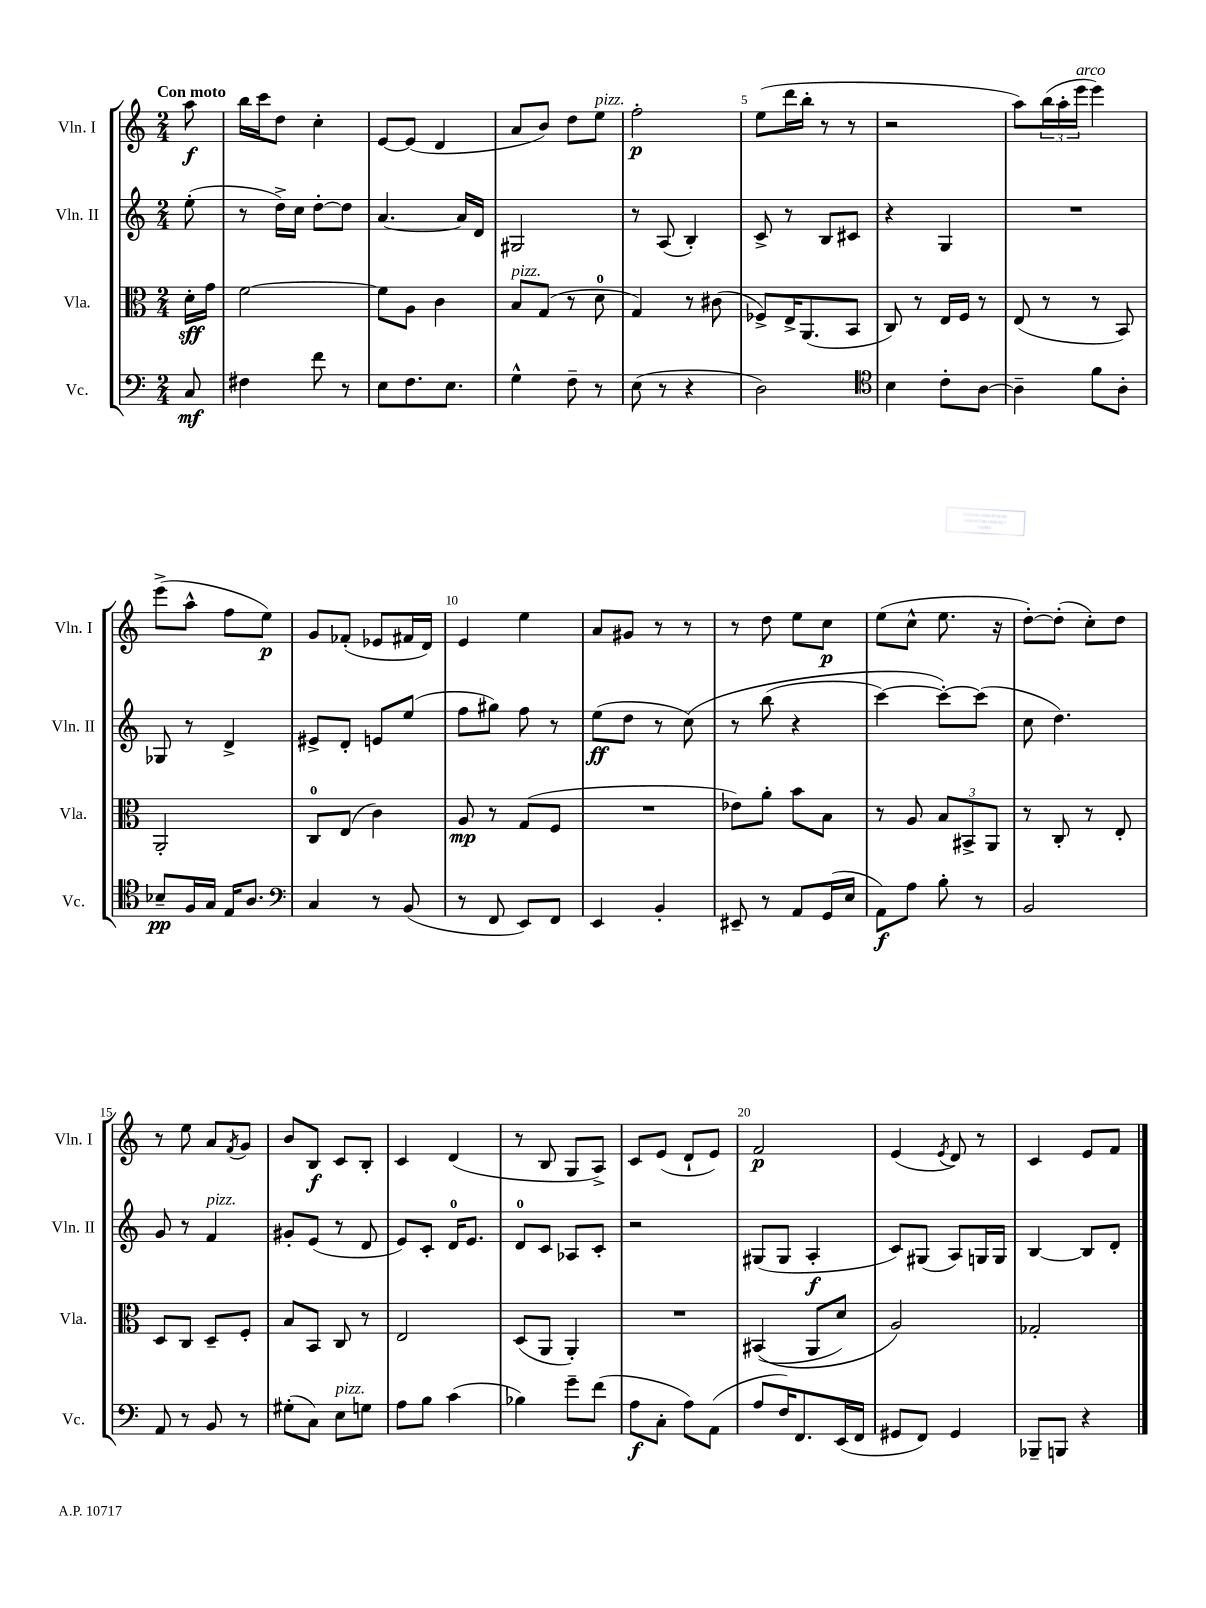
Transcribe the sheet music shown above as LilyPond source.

<<
\new StaffGroup <<
\new Staff = "s0" \with { instrumentName = "Vln. I" shortInstrumentName = "Vln. I" } {
    \clef treble \key c \major \numericTimeSignature \time 2/4 \partial 8 \tempo "Con moto"
    a''8\f |
    b''16 c'''16 d''8 c''4-. |
    e'8~ e'8( d'4 |
    a'8 b'8) d''8 e''8^\markup { \italic "pizz." } |
    f''2-.\p |
    e''8( d'''16 b''16-. r8 r8 |
    r2 |
    a''8) \tuplet 3/2 { b''16( a''16-. e'''16^\markup { \italic "arco" } } e'''4) |
    e'''8->( a''8-^ f''8 e''8\p) |
    g'8 fes'8-.( ees'8 fis'16 d'16) |
    e'4 e''4 |
    a'8 gis'8 r8 r8 |
    r8 d''8 e''8 c''8\p |
    e''8( c''8-^ e''8. r16 |
    d''8~-.) d''8-.( c''8-.) d''8 |
    r8 e''8 a'8 \acciaccatura { f'8 } g'8 |
    b'8 b8\f c'8 b8-. |
    c'4 d'4( |
    r8 b8 g8 a8->) |
    c'8 e'8( d'8-! e'8) |
    f'2\p |
    e'4( \acciaccatura { e'8 } d'8) r8 |
    c'4 e'8 f'8 \bar "|." |
}
\new Staff = "s1" \with { instrumentName = "Vln. II" shortInstrumentName = "Vln. II" } {
    \clef treble \key c \major \numericTimeSignature \time 2/4 \partial 8
    e''8-.( |
    r8 d''16->) c''16 d''8~-. d''8 |
    a'4.~ a'16 d'16 |
    gis2 |
    r8 a8( b4-.) |
    c'8-> r8 b8 cis'8 |
    r4 g4 |
    R2 |
    ges8 r8 d'4-> |
    eis'8-> d'8-. e'8 e''8( |
    f''8 gis''8) f''8 r8 |
    e''8\ff( d''8 r8 c''8)\( |
    r8 b''8( r4 |
    c'''4~) c'''8~-.\) c'''8( |
    c''8 d''4.) |
    g'8 r8 f'4^\markup { \italic "pizz." } |
    gis'8-. e'8( r8 d'8 |
    e'8) c'8-. d'16-0 e'8. |
    d'8-0 c'8 aes8 c'8-. |
    r2 |
    gis8( gis8 a4-.\f |
    c'8) gis8( a8) g16 g16 |
    b4~ b8 d'8-. \bar "|." |
}
\new Staff = "s2" \with { instrumentName = "Vla." shortInstrumentName = "Vla." } {
    \clef alto \key c \major \numericTimeSignature \time 2/4 \partial 8
    d'16-.\sff g'16 |
    f'2~ |
    f'8 a8 c'4 |
    b8^\markup { \italic "pizz." } g8( r8 d'8-0 |
    g4) r8 cis'8( |
    fes8->) e16-> a,8.( b,8 |
    c8) r8 e16 f16 r8 |
    e8( r8 r8 b,8) |
    a,2-. |
    c8-0 e8( c'4) |
    a8\mp r8 g8( f8 |
    R2 |
    ees'8) a'8-. b'8 b8 |
    r8 a8 \tuplet 3/2 { b8 bis,8-> a,8 } |
    r8 c8-. r8 e8-. |
    d8 c8 d8-- f8-. |
    b8 b,8 c8 r8 |
    e2 |
    d8( a,8 a,4-.) |
    R2 |
    bis,4(\( a,8 d'8) |
    a2\) |
    ges2-. \bar "|." |
}
\new Staff = "s3" \with { instrumentName = "Vc." shortInstrumentName = "Vc." } {
    \clef bass \key c \major \numericTimeSignature \time 2/4 \partial 8
    c8\mf |
    fis4 f'8 r8 |
    e8 f8. e8. |
    g4-^ f8-- r8 |
    e8( r8 r4 |
    d2) |
    \clef tenor b4 c'8-. a8~ |
    a4-- f'8 a8-. |
    bes8--\pp f16 g16 e16 a8. |
    \clef bass c4 r8 b,8( |
    r8 f,8 e,8) f,8 |
    e,4 b,4-. |
    eis,8-- r8 a,8 g,16( e16 |
    a,8\f) a8 b8-. r8 |
    b,2 |
    a,8 r8 b,8 r8 |
    gis8-.( c8) e8^\markup { \italic "pizz." } g8 |
    a8 b8 c'4( |
    bes4) g'8-- f'8( |
    a8\f c8-. a8) a,8( |
    a8 f16) f,8. e,16( f,16 |
    gis,8 f,8) gis,4 |
    bes,,8-- b,,8 r4 \bar "|." |
}
>>
>>
\layout { \context { \Score \override BarNumber.break-visibility = ##(#f #t #t) barNumberVisibility = #(every-nth-bar-number-visible 5) } }
